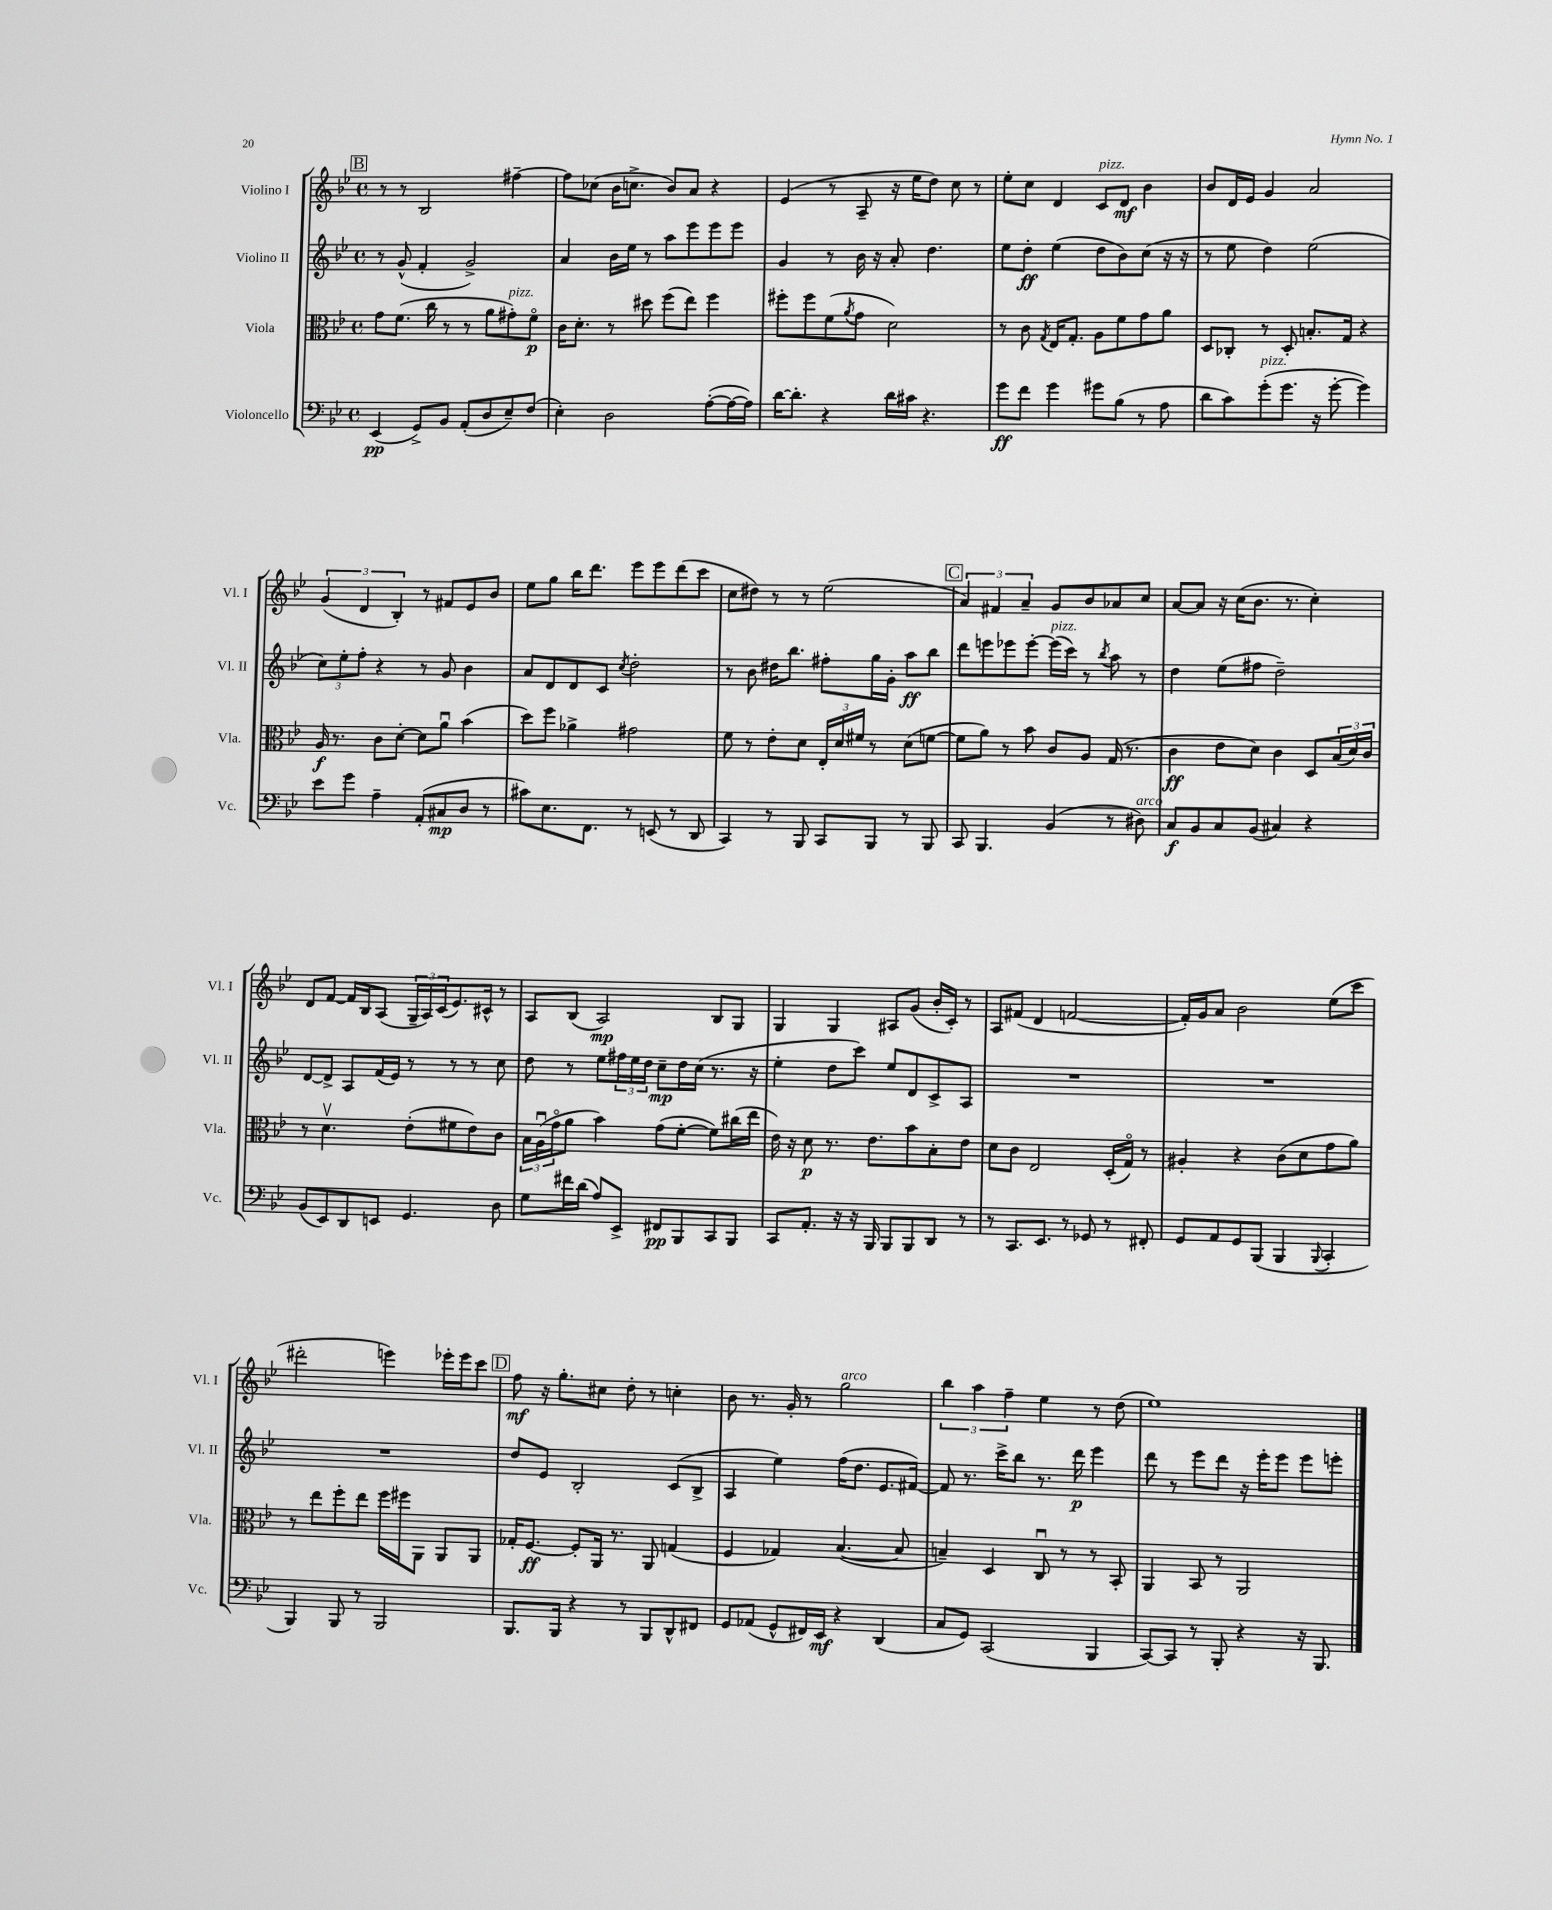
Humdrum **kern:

**kern	**kern	**kern	**kern
*staff4	*staff3	*staff2	*staff1
*clefF4	*clefC3	*clefG2	*clefG2
*k[b-e-]	*k[b-e-]	*k[b-e-]	*k[b-e-]
*M4/4	*M4/4	*M4/4	*M4/4
*met(c)	*met(c)	*met(c)	*met(c)
(4EE-	8g	8r	8r
.	(8.f	(8g^^	8r
8GG^)	.	4f'	2B-
.	16cc	.	.
8BB-	8r	.	.
(8AA'	8r	2g^)	.
8D	8a	.	.
8E-~)	8g#')	.	[4ff#~
(8F	8fo	.	.
=	=	=	=
4E-')	16c	4a	8ff#]
.	8.d'	.	.
.	.	.	(8cc-
2D	8r	16b-	16b-
.	.	16ee-	8.cc^
.	8dd#	8r	.
.	(8ff	8aa	8b-)
.	8ee-)	8eee-	8a
([8A'	4ff	8eee-	4r
16A_	.	8eee-	.
16A])	.	.	.
=	=	=	=
[16d	8ff#'	4g	(4e-
8.d']	.	.	.
.	8ff#	.	.
4r	(8f	8r	8r
.	8qa	.	.
.	8g	16b-	8A~
.	.	16r	.
16d	2d)	8a'	16r
16c#	.	.	16ee-
4.r	.	4.dd	8dd)
.	.	.	8cc
.	.	.	8r
=	=	=	=
8g	8r	8ee-	8ee-'
8f	8c	8dd'	8cc
.	8qG	.	.
4g	16E-	(4ee-	4d
.	8.G'	.	.
8g#	8A	8dd	8c
(8B-	8f	8b-)	8d
8r	8g	(8cc	4b-
8A	8a	16r	.
.	.	16r	.
=	=	=	=
8d	8D	8r	8b-
8c)	8C-'	8ee-	16d
.	.	.	16e-
(8g'	8r	4dd)	4g
8.g	8D'	.	.
.	8.B'	(2ee-	2a
16r	.	.	.
[8g'	.	.	.
.	16G	.	.
4g])	4r	.	.
=	=	=	=
8e-	16A	12cc)	(6g
.	8.r	.	.
.	.	12ee-'	.
8g	.	.	.
.	.	12ff'	6d
4A~	8c	4r	.
.	.	.	6B-')
.	[8d'	.	.
(8AA'	8d]	8r	8r
8C#	8au	8g	8f#
8D	(4b-	4b-	8e-
8r	.	.	8b-
=	=	=	=
8c#)	8dd)	8a	8ee-
8.E-	8ff	8d	8gg
.	4a-^	8d	16bb-
8.FF	.	.	8.ddd
.	.	8c	.
.	.	8qcc	.
8r	2g#	2dd'	8eee-
(8EE	.	.	8eee-
8r	.	.	(8ddd
8DD	.	.	8ccc
=	=	=	=
4CC)	8f	8r	8cc
.	8r	8b-	8dd#)
8r	8e-'	16dd#	8r
.	.	8.bb-	.
8BBB-	8d	.	8r
8CC	24E-'	8ff#'	(2ee-
.	24d	.	.
.	24f#	.	.
8BBB-	8r	16gg	.
.	.	16g'	.
8r	(8d	8aa	.
8BBB-	[8f	8bb-	.
=	=	=	=
8CC	8f]	8ddd	6a)
4.BBB-	8a)	8eee	.
.	.	.	6f#
.	8r	8eee-	.
.	.	.	6a~
.	8b-	[8eee-'	.
(4BB-	8c	(16eee-]	8g
.	.	16ccc)	.
.	8A	8r	8b-
.	.	8qbb-	.
8r	(16G	8aa	8a-
.	8.r	.	.
8D#)	.	8r	8cc
=	=	=	=
8C	4c	4dd	[8a
8BB-	.	.	8a]
8C	8e-	(8ee-	16r
.	.	.	(16cc
(8BB-	8d)	8ff#	8.b-
4C#)	4c	2dd~)	.
.	.	.	8.r
4r	8D	.	4cc')
.	(24B-	.	.
.	24d)	.	.
.	24c	.	.
=	=	=	=
(8BB-	8r	[8d	8d
8EE-)	4.dv	8d^]	[8f
8DD	.	8A	16f]
.	.	.	16B-
8EE	.	(16f	(8A
.	.	16e-)	.
4.GG	(8e-'	8r	24G~
.	.	.	24A)
.	.	.	(24c
.	8f#	8r	8.e-)
.	8e-)	8r	.
.	.	.	16c#^^
8D	8c	8cc	8r
=	=	=	=
8G	24B-	8dd	8A
.	(24Au	.	.
.	24go	.	.
16f#	8a	8r	(8B-
(16d	.	.	.
8A)	4b-)	8ee-	2A)
8EE-^	.	24ff#	.
.	.	24ee-	.
.	.	24dd	.
8FF#	(8g	8cc~	.
8BBB-	[8f'	16dd	.
.	.	(16cc	.
8CC	8f])	8.r	8B-
8BBB-	(16cc#	.	8G
.	16ee-	16r	.
=	=	=	=
8CC	16e-)	4ee-'	4G
.	16r	.	.
8.AA'	8d	.	.
.	8.r	8dd	4G
16r	.	.	.
16r	.	8ccc)	.
16BBB-	8.e-	.	.
8BBB-	.	8ee-	8A#
8BBB-	8b-	8d	(8g
8DD	8B-'	8c^	16b-'
.	.	.	16c')
8r	8e-	8A	8r
=	=	=	=
8r	8d	1r	8A
8.CC	8c	.	(8f#
.	2E-	.	4d
8.EE-	.	.	.
8r	.	.	[2f
8GG-	.	.	.
8r	(16D'	.	.
.	16Go)	.	.
8FF#'	8r	.	.
=	=	=	=
8GG	4A#'	1r	16f'])
.	.	.	16g
8AA	.	.	8a
8GG	4r	.	2b-
(8BBB-	.	.	.
4BBB-	(8c	.	.
.	8d	.	.
8qqBBB-	.	.	.
4CC'	8g	.	(8ee-
.	8a)	.	8ccc
=	=	=	=
4BBB-)	8r	1r	2ddd#'
.	8ee-	.	.
8BBB-	8ff'	.	.
8r	8ee-	.	.
2BBB-	16ff	.	4eee)
.	16ff#	.	.
.	8AA	.	.
.	8AA	.	16eee-'
.	.	.	16eee-
.	8AA	.	8ccc
=	=	=	=
8.BBB-	16G-'	8dd	8ff
.	[8.F	.	.
.	.	8e-	16r
16BBB-	.	.	8.gg'
4r	8F']	2B-'	.
.	16AA	.	8cc#
.	8.r	.	.
8r	.	.	8dd'
8BBB-	8AA	.	8r
8DD^^	(4G	(8c	4cc'
8FF#	.	8B-^	.
=	=	=	=
8GG	4F	4A	8b-
(8AA-	.	.	8.r
8GG^^	4G-)	4ee-)	.
.	.	.	16g'
16FF#)	.	.	8r
16EE-	.	.	.
4r	([4.B-	(16ff	2gg
.	.	8.dd	.
(4DD	.	8.e-	.
.	8B-]	.	.
.	.	[16f#)	.
=	=	=	=
8C	4B~)	8f#]	6bb-
8GG)	.	8.r	.
.	.	.	6aa
(2CC	4D	.	.
.	.	16ccc^	.
.	.	.	6ff~
.	.	8bb-	.
.	8Cu	8.r	4ee-
.	8r	.	.
.	.	16ddd	.
4BBB-	8r	4eee-	8r
.	8BB-'	.	(8dd
=	=	=	=
[8CC)	4AA	8ddd	1ee-)
8CC]	.	8r	.
8r	8BB-	8eee-	.
8BBB-'	8r	8ddd	.
4r	2AA	16r	.
.	.	16eee-'	.
.	.	8eee-	.
16r	.	8eee-	.
8.BBB-	.	.	.
.	.	8eee'	.
==	==	==	==
*-	*-	*-	*-
